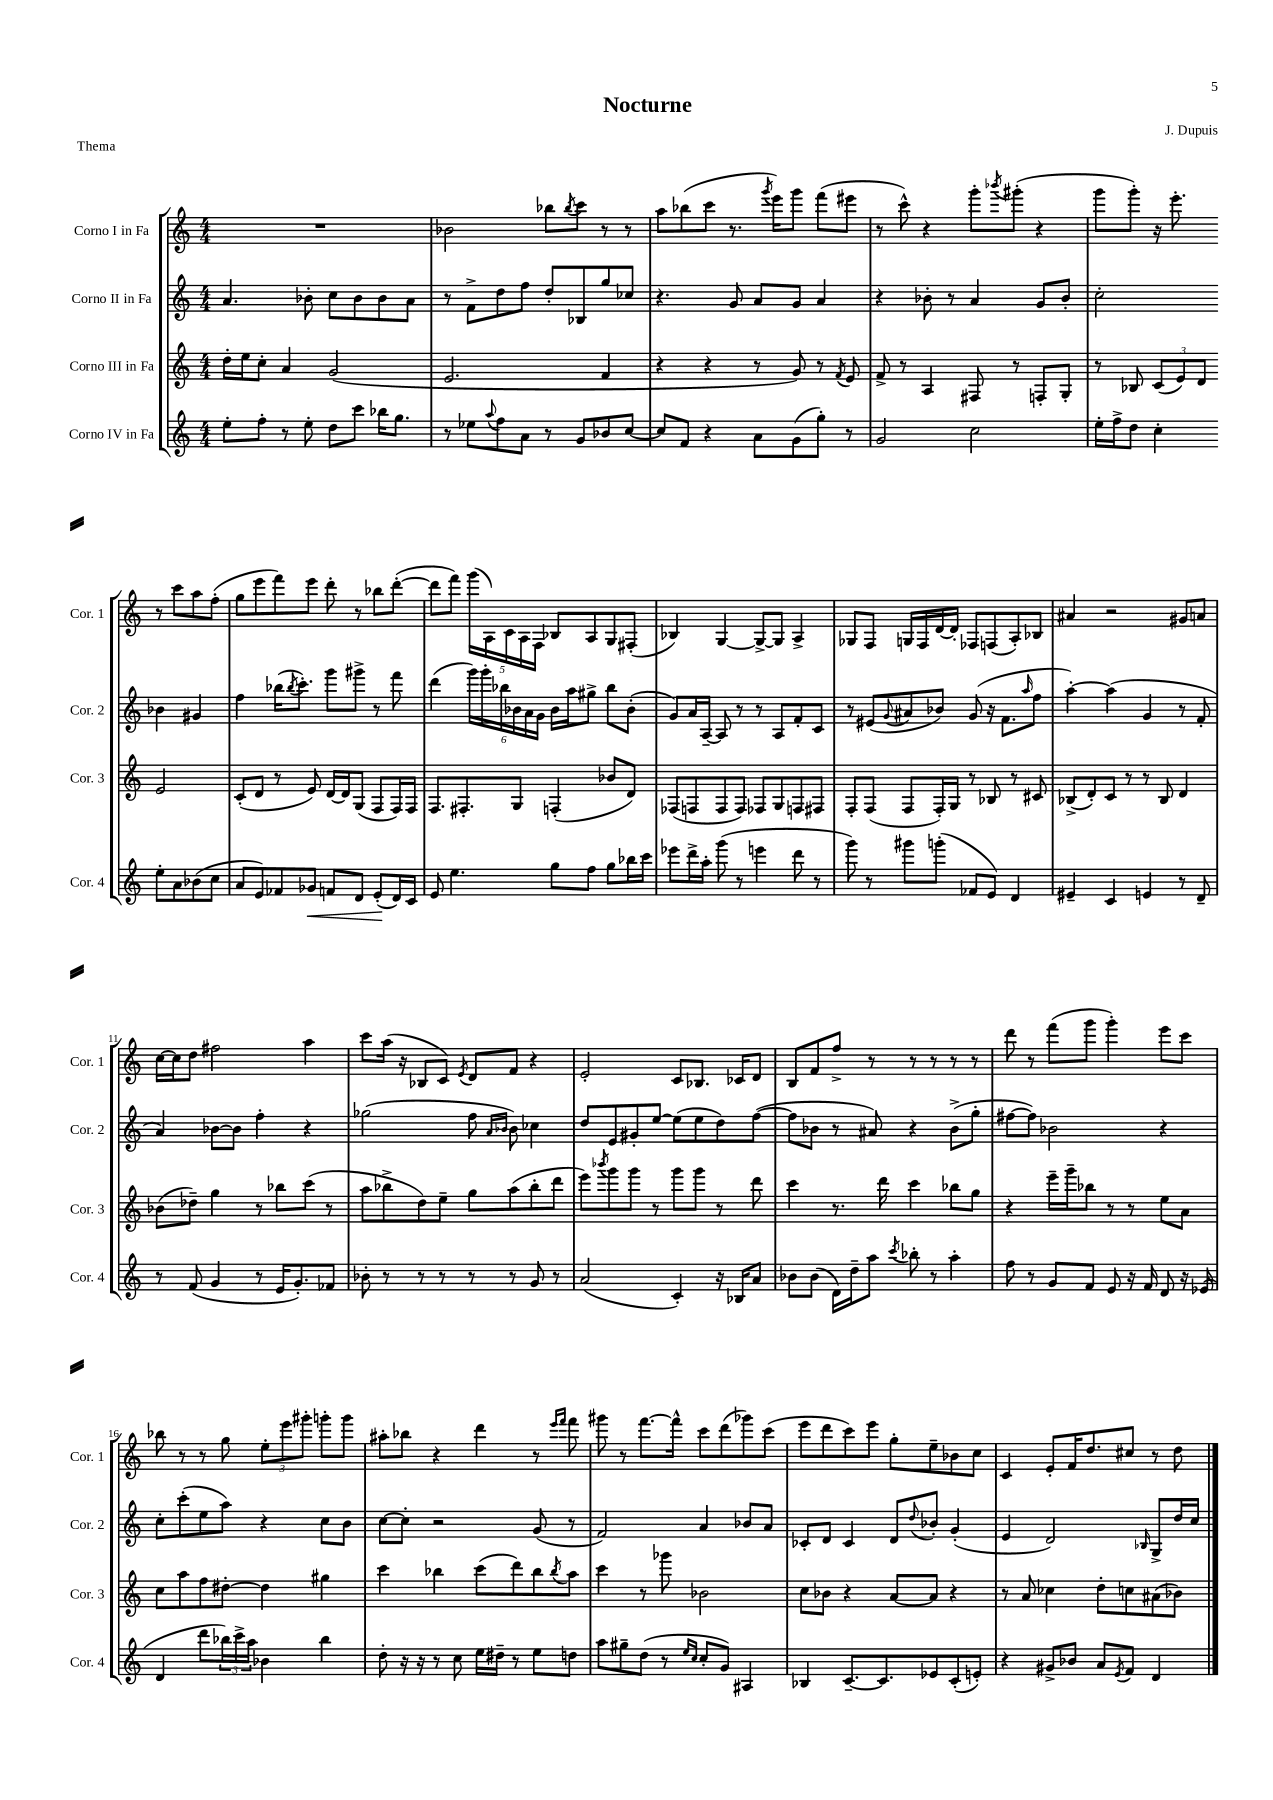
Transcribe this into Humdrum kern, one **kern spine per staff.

**kern	**kern	**kern	**kern
*staff4	*staff3	*staff2	*staff1
*clefG2	*clefG2	*clefG2	*clefG2
*k[]	*k[]	*k[]	*k[]
*M4/4	*M4/4	*M4/4	*M4/4
8ee'	16dd'	4.a	1r
.	16ee	.	.
8ff'	8cc'	.	.
8r	4a	.	.
8ee'	.	8b-'	.
8dd	(2g	8cc	.
8ccc	.	8b-	.
16bb-	.	8b-	.
8.gg	.	.	.
.	.	8a	.
=	=	=	=
8r	2.e	8r	2b-
8ee-	.	8f^	.
8qqaa	.	.	.
8ff	.	8dd	.
8a	.	8ff	.
8r	.	8dd'	8bb-
.	.	.	8qbb-
8g	.	8B-	8ccc
8b-	4f	8gg	8r
[8cc	.	8cc-	8r
=	=	=	=
8cc]	4r	4.r	8aa
8f	.	.	(8bb-
4r	4r	.	8ccc
.	.	8g	8.r
8a	8r	8a	.
.	.	.	8qggg
.	.	.	16eee)
(8g	8g)	8g	8ggg
8gg')	8r	4a	(8fff
.	8qf	.	.
8r	8e	.	8eee#
=	=	=	=
2g	8f^	4r	8r
.	8r	.	8ccc^^)
.	4A	8b-'	4r
.	.	8r	.
2cc	8F#	4a	8ggg'
.	.	.	8qbbb-
.	8r	.	(8ggg#'
.	8F'	8g	4r
.	8G'	8b-'	.
=	=	=	=
16ee'	8r	2cc'	8ggg
16ff^	.	.	.
8dd	8B-	.	8ggg')
4cc'	(12c	.	16r
.	.	.	8.eee'
.	12e)	.	.
.	12d	.	.
8ee'	2e	4b-	8r
8a	.	.	8ccc
(8b-	.	4g#	8aa
8cc	.	.	(8ff'
=	=	=	=
8a	(8c'	4ff	8gg
8e)	8d	.	8eee
8f-	8r	(16bb-	8fff)
.	.	8qbb-	.
.	.	8.ccc')	.
8g-	8e)	.	8eee
8f	[16d	8ggg	8ddd'
.	16d]	.	.
8d	(8G	8ggg#^	8r
(8e'	8F	8r	8bb-
16d)	16F)	8fff	([8ddd'
16c	16F	.	.
=	=	=	=
8e	8.F	(4ddd	8ddd]
4.ee	.	.	8fff)
.	8.F#'	.	.
.	.	24ggg)	(20ggg
.	.	24ggg'	.
.	.	.	20A)
.	.	24bb-	.
.	.	.	20c
.	8G	24b-	.
.	.	.	20A
.	.	24a	.
.	.	.	20F
.	.	24g	.
8gg	(4F'	16b-	8B-
.	.	16aa	.
8ff	.	8gg#^	8A
8gg	8b-	8bb-	8G
16bb-	8d)	(8b-'	(8F#'
16ccc	.	.	.
=	=	=	=
8eee-	(8F-	8g)	4B-)
16ddd^	8F	16a	.
16aa'	.	[16A~	.
(8ggg	8F	8A]	[4G
8r	8F)	8r	.
4eee	8F-	8r	8G^_
.	8G	8A	8G]
8ddd	8F	8f'	4A^
8r	8F#	8c	.
=	=	=	=
8ggg)	8F'	8r	8G-
8r	(8F	(8e#	8F
.	.	8qqg	.
8ggg#	8F	8a#	16G
.	.	.	16F
(8ggg'	16F')	8b-)	[16d
.	16G	.	16d']
8f-	8r	(8g	8F-
8e)	8B-	16r	(8F
.	.	8.f	.
4d	8r	.	8A')
.	.	16qqaa	.
.	8c#	8ff	8B-
=	=	=	=
4e#~	(8B-^	[4aa')	4a#
.	8d')	.	.
4c	8c	(4aa]	2r
.	8r	.	.
4e	8r	4g	.
.	8B-	.	.
8r	4d	8r	8g#
8d~	.	8f'	8a
=	=	=	=
8r	(8b-	4a)	[16cc
.	.	.	16cc]
(8f	8dd-~)	.	8dd
4g	4gg	[8b-	2ff#
.	.	8b-]	.
8r	8r	4ff'	.
16e	8bb-	.	.
8.g')	.	.	.
.	(8ccc	4r	4aa
8f-	8r	.	.
=	=	=	=
8b-'	8aa	(2gg-	8ccc
8r	8bb-^	.	(16aa
.	.	.	16r
8r	8dd)	.	8B-
8r	8ee~	.	8c)
.	.	.	8qe
8r	8gg	8ff	8d
.	.	16qqa	.
.	.	16qqb-	.
8r	(8aa	8b-)	8f
8g	8bb-'	4cc-	4r
8r	8ddd	.	.
=	=	=	=
(2a	8eee)	8dd	2e'
.	8qbbb-	.	.
.	8ggg	8e	.
.	8ggg	8g#'	.
.	8r	[8ee	.
4c')	8ggg	(8ee]	8c
.	8ggg	8ee	8.B-
16r	8r	8dd)	.
16B-	.	.	16c-
8a	8ddd	([8ff	8d
=	=	=	=
8b-	4ccc	8ff]	8B
(8b-	.	8b-	8f
16d)	8.r	8r	8ff^
16dd~	.	.	.
8aa	.	8a#)	8r
.	16ddd	.	.
8qccc	.	.	.
8bb-'	4ccc	4r	8r
8r	.	.	8r
4aa'	8bb-	(8b-^	8r
.	8gg	8gg'	8r
=	=	=	=
8ff	4r	[8ff#	8ddd
8r	.	8ff#])	8r
8g	16eee~	2b-	(8fff
.	16ggg~	.	.
8f	8bb-	.	8ggg
8e	8r	.	4ggg')
16r	8r	.	.
16f	.	.	.
8d	8ee	4r	8eee
16r	8a	.	8ccc
(16e-	.	.	.
=	=	=	=
4d	8cc	8cc'	8bb-
.	8aa	(8ccc'	8r
8ddd	8ff	8ee	8r
24bb-)	[8dd#'	8aa)	8gg
24ccc^	.	.	.
24aa	.	.	.
4b-	4dd#]	4r	12ee'
.	.	.	12eee
.	.	.	12ggg#'
4bb-	4gg#	8cc	8ggg'
.	.	8b	8ggg
=	=	=	=
8dd'	4ccc	[8cc	8aa#'
16r	.	8cc']	8bb-
16r	.	.	.
8r	4bb-	2r	4r
8cc	.	.	.
16ee	(8ccc	.	4ddd
16dd#~	.	.	.
8r	8ddd)	.	.
8ee	8bb-	(8g	8r
.	.	.	16qqeee
.	8qbb-	.	16qqfff
8dd	8aa	8r	8fff
=	=	=	=
8aa	4ccc	2f)	8ggg#
8gg#~	.	.	8r
(8dd	8r	.	[8.fff
8r	8ggg-	.	.
.	.	.	16fff^^]
16qqee	.	.	.
16qqcc	.	.	.
8cc'	2b-	4a	8ccc
8g)	.	.	(8ddd
4A#	.	8b-	8ggg-)
.	.	8a	(8ccc
=	=	=	=
4B-	8cc	8c-'	8eee
.	8b-	8d	8ddd
[8.c~	4r	4c-	8ccc)
.	.	.	8eee
8.c]	.	.	.
.	[8a	8d	8gg'
.	.	8qqdd	.
8e-	8a]	8b-'	8ee~
(8c'	4r	(4g'	8b-
8e')	.	.	8cc
=	=	=	=
4r	8r	4e	4c
.	8a	.	.
8g#^	4cc-	2d)	8e'
8b-	.	.	16f
.	.	.	8.dd
8a	8dd'	.	.
8qe	.	.	.
8f	8cc	.	8cc#
.	.	16qqB-	.
4d	(8a#	8G^	8r
.	8b-)	16dd	8dd
.	.	16cc	.
==	==	==	==
*-	*-	*-	*-
